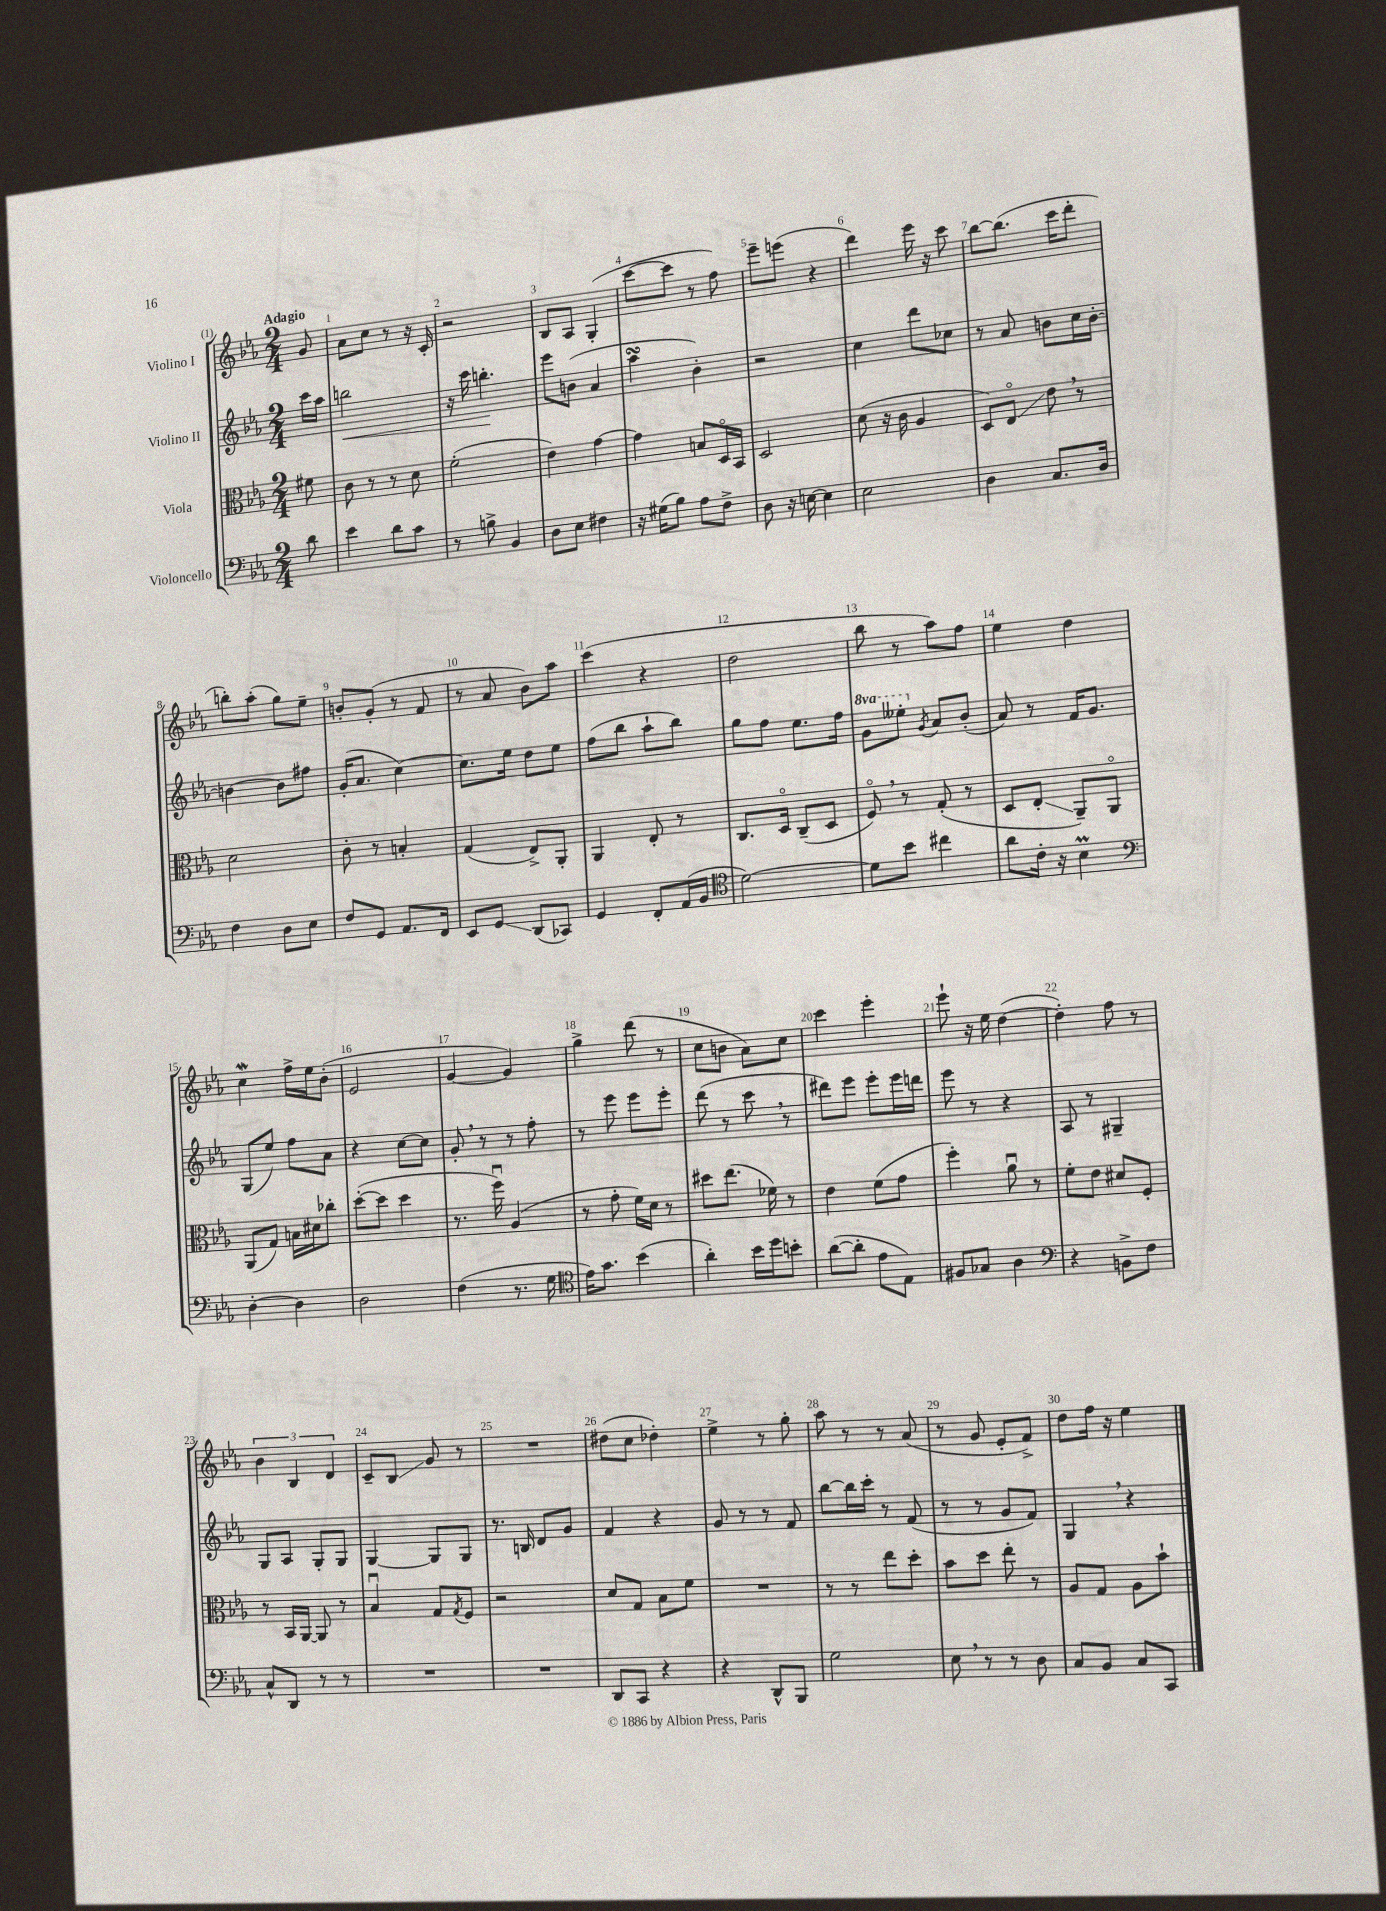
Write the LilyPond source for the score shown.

<<
\new StaffGroup <<
\new Staff = "s0" \with { instrumentName = "Violino I" } {
    \clef treble \key ees \major \numericTimeSignature \time 2/4 \partial 8 \tempo "Adagio"
    g'8 |
    aes'8 c''8 r8 r16 c'16-. |
    r2 |
    bes8 aes8 g4-.( |
    c'''8~ c'''8 r8 f''8) |
    ees'''8-- e'''8( r4 |
    d'''4) ees'''16 r16 c'''8 |
    bes''8~ bes''8.( c'''16 d'''8-. |
    b''8-.) aes''8-.( g''8) ees''8-- |
    b'8-. g'8-.( r8 f'8 |
    r8 aes'8 bes'8) aes''8 |
    c'''4( r4 |
    d''2 |
    bes''8 r8 aes''8) f''8 |
    ees''4 d''4 |
    c''4\mordent f''16-> ees''16 bes'8-.( |
    ees'2 |
    g'4~ g'4) |
    g''4-> d'''8( r8 |
    c''8 b'8 aes'8) c''8 |
    c'''4 ees'''4-. |
    ees'''8-! r16 ees''16 d''4~( |
    d''4-.) f''8 r8 |
    \tuplet 3/2 { bes'4 bes4 d'4 } |
    c'8-- bes8\glissando g'8 r8 |
    R2 |
    dis''8( c''8 des''4-.) |
    ees''4-> r8 g''8-. |
    aes''8 r8 r8 aes'8( |
    r8 g'8 ees'8-. f'8->) |
    d''8 f''16 r16 ees''4 \bar "|." |
}
\new Staff = "s1" \with { instrumentName = "Violino II" } {
    \clef treble \key ees \major \numericTimeSignature \time 2/4 \set Staff.ottavationMarkups = #ottavation-simple-ordinals \partial 8
    c'''16 aes''16 |
    b''2\< |
    r16 c'''16 b''4.-.\! |
    ees'''8 b'8( aes'4 |
    aes''4\turn bes'4-.) |
    r2 |
    c''4 d'''8 ces''8 |
    r8 aes'8 b'8 c''16 b'16~-. |
    b'4~ b'8 fis''8 |
    g'16-.( aes'8. c''4~) |
    c''8. ees''16 d''8 ees''8 |
    f''8( bes''8 aes''8-! bes''8) |
    g''8 f''8 ees''8. f''16 |
    \ottava #1 g''8 eeses'''8-. \ottava #0 \acciaccatura { g'8 } aes'8 bes'8-.( |
    aes'8) r8 f'16 g'8. |
    g8( ees''8) f''8 aes'8 |
    r4 c''8~ c''8 |
    g'8-. \breathe r8 r8 f''8-. |
    r8 ees'''8 ees'''8 ees'''8-. |
    d'''8( r8 c'''8 \breathe r8 |
    dis'''8) ees'''8 ees'''8-. ees'''16 d'''16 |
    ees'''8 r8 r4 |
    aes8 r8 gis4-- |
    g8 aes8 g8-. g8 |
    g4~ g8 g8 |
    r8. b16 d'8 g'8 |
    f'4 r4 |
    g'8 r8 r8 f'8 |
    bes''8~ bes''16 c'''16-. r8 f'8( |
    r8 r8 g'8 f'8) |
    g4 \breathe r4 \bar "|." |
}
\new Staff = "s2" \with { instrumentName = "Viola" } {
    \clef alto \key ees \major \numericTimeSignature \time 2/4 \partial 8
    fis'8 |
    c'8 r8 r8 d'8 |
    f'2-.( |
    ees'4) g'4~ |
    g'4 b8 d16\flageolet bes,16 |
    d2 |
    d'8( r16 c'16 aes4 |
    d8) ees8\flageolet\glissando ees'8 \breathe r8 |
    d'2 |
    c'8-. r8 b4-. |
    g4( ees8->) aes,8-. |
    aes,4 ees8-. r8 |
    c8. d16\flageolet c8--( d8 |
    f8\flageolet) \breathe r8 g8-.( r8 |
    d8 ees8-.\glissando aes,8--) aes,8\flageolet |
    aes,8( g8) b16 dis'16 ces''8-. |
    d''8~-.( d''8 d''4 |
    r8. f''16\downbow) aes4( |
    r8 g'8-. f'16) d'16 r8 |
    dis''8 ees''8.( fes'16) r8 |
    ees'4 f'8( g'8 |
    f''4-.) aes'8\downbow r8 |
    f'8-. ees'8 dis'8 f8-. |
    r8 bes,16 aes,16~ aes,8 r8 |
    bes4\downbow g8 \acciaccatura { g8 } f8 |
    r2 |
    d'8 g8 bes8 f'8 |
    R2 |
    r8 r8 ees''8 d''8-. |
    bes'8 d''8 ees''8-. r8 |
    aes8 g8 aes8 bes'8-! \bar "|." |
}
\new Staff = "s3" \with { instrumentName = "Violoncello" } {
    \clef bass \key ees \major \numericTimeSignature \time 2/4 \partial 8
    d'8 |
    ees'4 d'8 c'8 |
    r8 b8-> bes,4 |
    d8 ees8 fis4 |
    r16 gis16( bes8) aes8 f8-> |
    d8 r16 e16~ e4 |
    ees2 |
    d4 c8. d16 |
    f4 d8 ees8 |
    f8 g,8 aes,8. f,16 |
    ees,8 g,8\glissando d,8( ces,8) |
    g,4 f,8-. aes,16( bes,16 |
    \clef tenor d'2~) |
    d'8 bes'8 cis''4 |
    aes'8 c'16-. r16 bes4\prall |
    \clef bass d4~-. d4 |
    d2 |
    f4( r8. g16 |
    \clef tenor ees'16) g'8. bes'4( |
    aes'4-.) bes'16 d''16 b'8-. |
    aes'8~( aes'8-. ees'8 ees8) |
    fis8 ges8 aes4 |
    \clef bass r4 b,8-> f8 |
    c8-^ d,8 r8 r8 |
    R2 |
    R2 |
    d,8 c,8 r4 |
    r4 d,8-^ bes,,8 |
    g2 |
    ees8 \breathe r8 r8 d8 |
    c8 bes,8 c8 c,8 \bar "|." |
}
>>
>>
\layout { \context { \Score \override BarNumber.break-visibility = ##(#f #t #t) barNumberVisibility = #all-bar-numbers-visible } }
